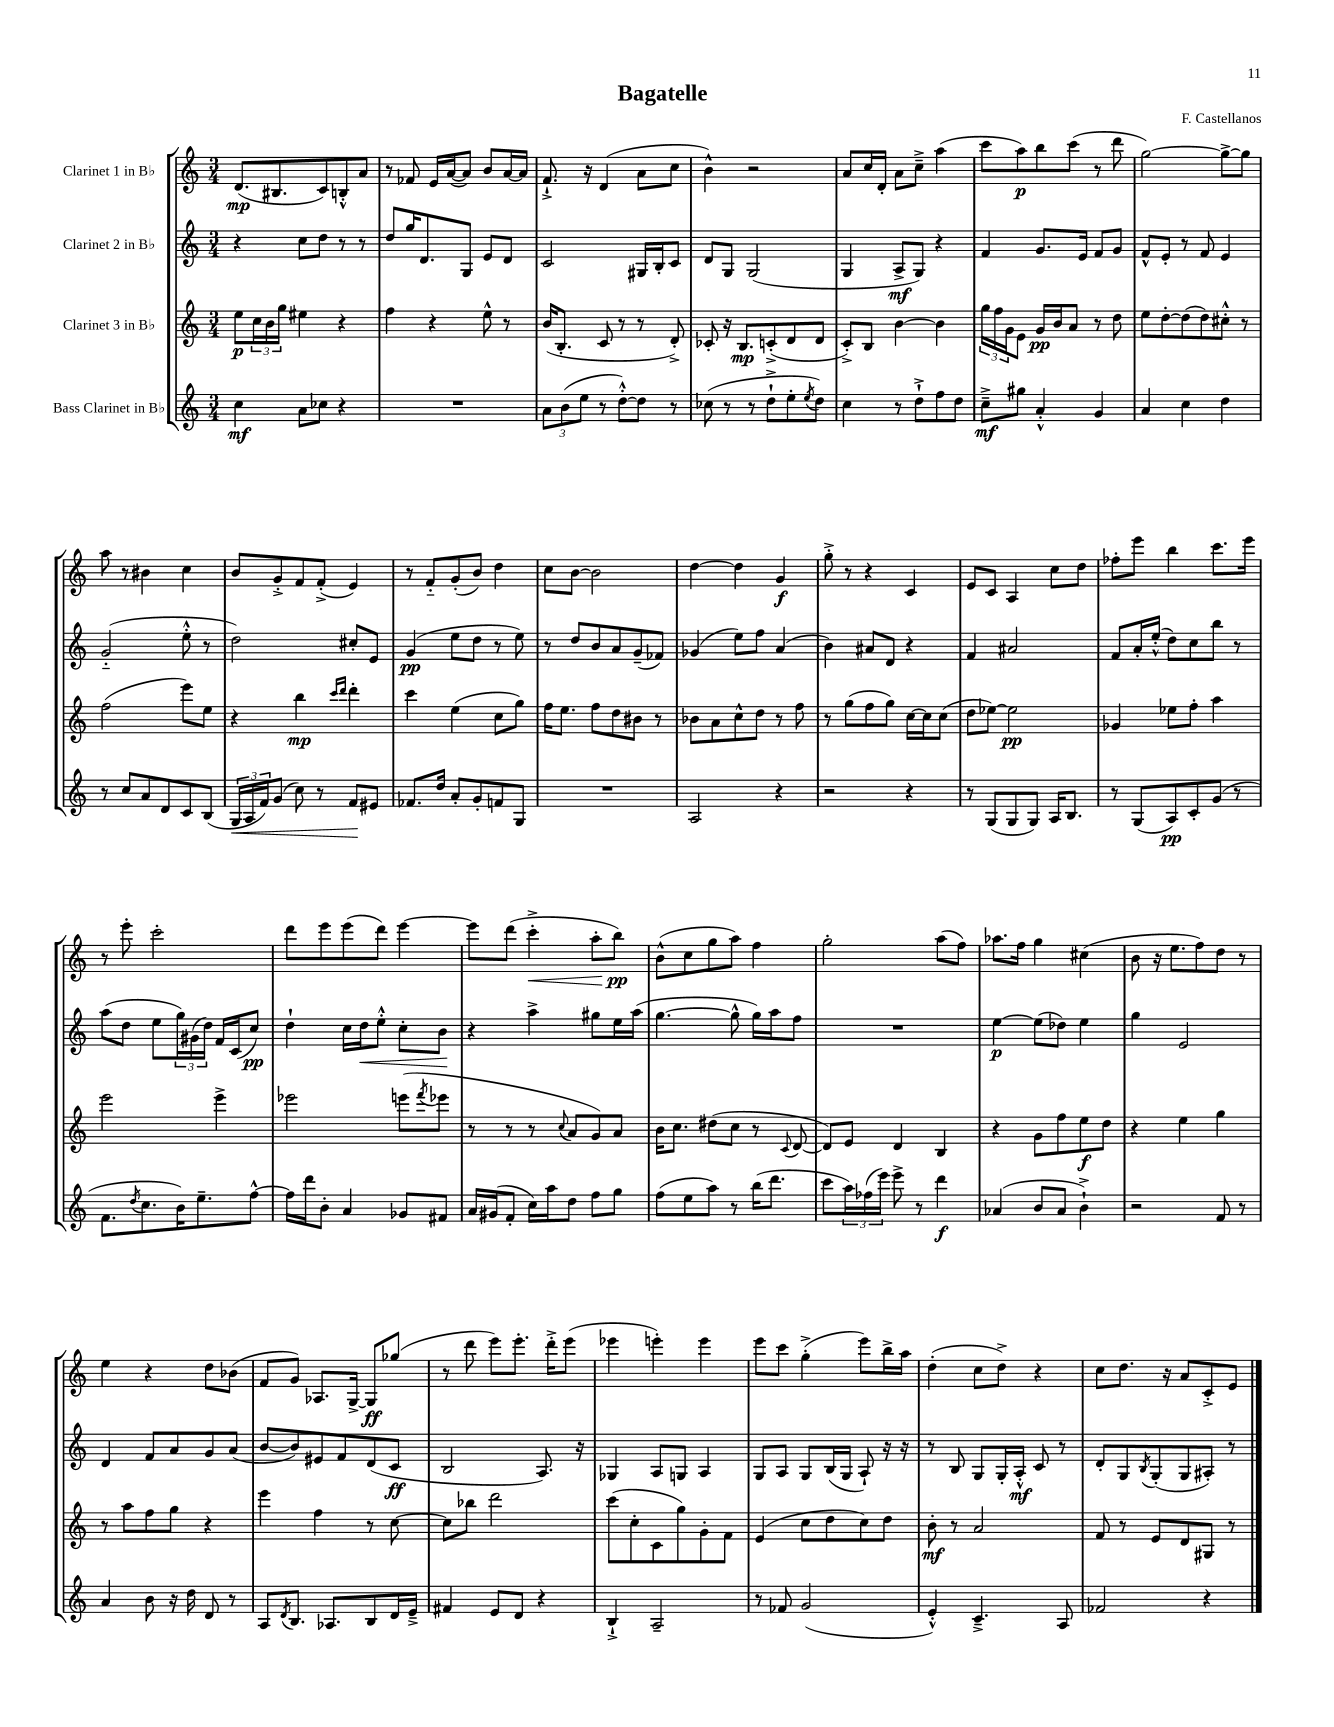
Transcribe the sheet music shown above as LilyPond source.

\header { title = "Bagatelle" composer = "F. Castellanos" }
<<
\new StaffGroup <<
\new Staff = "s0" \with { instrumentName = "Clarinet 1 in Bb" } {
    \clef treble \key c \major \numericTimeSignature \time 3/4
    d'8.\mp( bis8. c'8) b8-.-^ a'8 |
    r8 fes'8 e'16 a'16~( a'8) b'8 a'16~ a'16 |
    f'8.-!-> r16 d'4( a'8 c''8 |
    b'4-^) r2 |
    a'8 c''16 d'16-. a'8 c''8---> a''4( |
    c'''8 a''8\p) b''8 c'''8( r8 d'''8 |
    g''2~) g''8~-> g''8 |
    a''8 r8 bis'4 c''4 |
    b'8 g'8-.-> f'8 f'8-.->( e'4) |
    r8 f'8-_ g'8-.( b'8) d''4 |
    c''8 b'8~ b'2 |
    d''4~ d''4 g'4\f |
    g''8-.-> r8 r4 c'4 |
    e'8 c'8 a4 c''8 d''8 |
    fes''8-. e'''8 b''4 c'''8. e'''16 |
    r8 e'''8-. c'''2-. |
    d'''8 e'''8 e'''8( d'''8) e'''4~ |
    e'''8 d'''8( c'''4-.->\< a''8-. b''8\pp\!) |
    b'8-^( c''8 g''8 a''8) f''4 |
    g''2-. a''8( f''8) |
    aes''8. f''16 g''4 cis''4( |
    b'8 r16 e''8. f''8) d''8 r8 |
    e''4 r4 d''8 bes'8( |
    f'8 g'8) aes8. g16~-> g8\ff ges''8( |
    r8 d'''8 e'''8) e'''8.-. d'''16-.-> e'''8( |
    ees'''4 e'''4-.) e'''4 |
    e'''8 c'''8 g''4-.->( e'''8) b''16-> a''16 |
    d''4-.( c''8 d''8->) r4 |
    c''8 d''8. r16 a'8 c'8-.-> e'8 \bar "|." |
}
\new Staff = "s1" \with { instrumentName = "Clarinet 2 in Bb" } {
    \clef treble \key c \major \numericTimeSignature \time 3/4
    r4 c''8 d''8 r8 r8 |
    d''8 g''16 d'8. g8 e'8 d'8 |
    c'2 gis16 b16-. c'8 |
    d'8 g8 g2( |
    g4 a8->\mf g8) r4 |
    f'4 g'8. e'16 f'8 g'8 |
    f'8-^ e'8-. r8 f'8 e'4 |
    g'2-_( e''8-.-^ r8 |
    d''2) cis''8-. e'8 |
    g'4\pp( e''8 d''8 r8 e''8) |
    r8 d''8 b'8 a'8 g'8--( fes'8) |
    ges'4( e''8) f''8 a'4( |
    b'4) ais'8 d'8 r4 |
    f'4 ais'2 |
    f'8 a'16-. e''16-.-^( d''8) c''8 b''8 r8 |
    a''8( d''8 e''8 \tuplet 3/2 { g''16) gis'16( d''16) } f'16 c'16( c''8\pp) |
    d''4-! c''16 d''16\< e''8-.-^ c''8-. b'8\! |
    r4 a''4-> gis''8 e''16 a''16( |
    g''4.~ g''8-^ g''16) a''16 f''8 |
    R2. |
    e''4~\p e''8( des''8) e''4 |
    g''4 e'2 |
    d'4 f'8 a'8 g'8 a'8( |
    b'8~ b'8) eis'8 f'8 d'8( c'8\ff |
    b2 a8.) r16 |
    ges4 a8 g8 a4 |
    g8 a8 g8 b16( g16 a8-!) r16 r16 |
    r8 b8 g8 g16-. a16-.-^\mf c'8 r8 |
    d'8-. g8 \acciaccatura { b8 } g8-.( g8 ais8-.) r8 \bar "|." |
}
\new Staff = "s2" \with { instrumentName = "Clarinet 3 in Bb" } {
    \clef treble \key c \major \numericTimeSignature \time 3/4
    e''8\p \tuplet 3/2 { c''16 b'16 g''16 } eis''4 r4 |
    f''4 r4 e''8-^ r8 |
    b'16( b8.-. c'8 r8 r8 d'8-.->) |
    ces'8-. r16 b8.\mp c'8-.->( d'8 d'8 |
    c'8-.->) b8 b'4~ b'4 |
    \tuplet 3/2 { g''16 f''16 g'16 } e'8 g'16\pp b'16 a'8 r8 d''8 |
    e''8 d''8~-. d''8( d''8) cis''8-.-^ r8 |
    f''2( e'''8) e''8 |
    r4 b''4\mp \grace { c'''16 d'''16 } d'''4-. |
    c'''4 e''4( c''8 g''8) |
    f''16 e''8. f''8 d''8 bis'8 r8 |
    bes'8 a'8 c''8-^ d''8 r8 f''8 |
    r8 g''8( f''8 g''8) c''16~ c''16 c''8( |
    d''8 ees''8~) ees''2\pp |
    ges'4 ees''8 f''8-. a''4 |
    e'''2 e'''4-> |
    ees'''2 e'''8( \acciaccatura { f'''8 } ees'''8 |
    r8 r8 r8 \appoggiatura { c''8 } a'8 g'8) a'8 |
    b'16 c''8. dis''8( c''8 r8 \appoggiatura { c'8 } d'8~ |
    d'8) e'8 d'4 b4 |
    r4 g'8 f''8 e''8\f d''8 |
    r4 e''4 g''4 |
    r8 a''8 f''8 g''8 r4 |
    e'''4 f''4 r8 c''8~ |
    c''8 bes''8 d'''2 |
    c'''8( c''8-. c'8 g''8) g'8-. f'8 |
    e'4( c''8 d''8 c''8) d''8 |
    b'8-.\mf r8 a'2 |
    f'8 r8 e'8 d'8 gis8 r8 \bar "|." |
}
\new Staff = "s3" \with { instrumentName = "Bass Clarinet in Bb" } {
    \clef treble \key c \major \numericTimeSignature \time 3/4
    c''4\mf a'8 ces''8 r4 |
    R2. |
    \tuplet 3/2 { a'8 b'8( e''8 } r8 d''8~-.-^) d''8 r8 |
    ces''8( r8 r8 d''8-!-> e''8-. \acciaccatura { e''8 } d''8) |
    c''4 r8 d''8-!-> f''8 d''8 |
    c''8--->\mf gis''8 a'4-.-^ g'4 |
    a'4 c''4 d''4 |
    r8 c''8 a'8 d'8 c'8 b8( |
    \tuplet 3/2 { g16\< a16 f'16) } g'8( c''8) r8 f'8\! eis'8 |
    fes'8. d''16 a'8-. g'8-. f'8 g8 |
    R2. |
    a2 r4 |
    r2 r4 |
    r8 g8( g8 g8) a16 b8. |
    r8 g8( a8\pp) c'8-. g'8( r8 |
    f'8. \acciaccatura { d''8 } c''8. b'16) e''8.-- f''8~-^ |
    f''16 d'''16 b'8-. a'4 ges'8 fis'8 |
    a'16 gis'16( f'8-. c''16) a''16 d''8 f''8 g''8 |
    f''8( e''8 a''8) r8 b''16( d'''8. |
    c'''8 \tuplet 3/2 { a''16) fes''16( e'''16) } e'''8-> r8 d'''4\f |
    aes'4( b'8 aes'8 b'4-!->) |
    r2 f'8 r8 |
    a'4 b'8 r16 d''16 d'8 r8 |
    a8 \acciaccatura { d'8 } b8. aes8. b8 d'16 e'16---> |
    fis'4 e'8 d'8 r4 |
    b4-!-> a2-- |
    r8 fes'8 g'2( |
    e'4-.-^) c'4.---> a8 |
    fes'2 r4 \bar "|." |
}
>>
>>
\layout { \context { \Score \remove "Bar_number_engraver" } }
